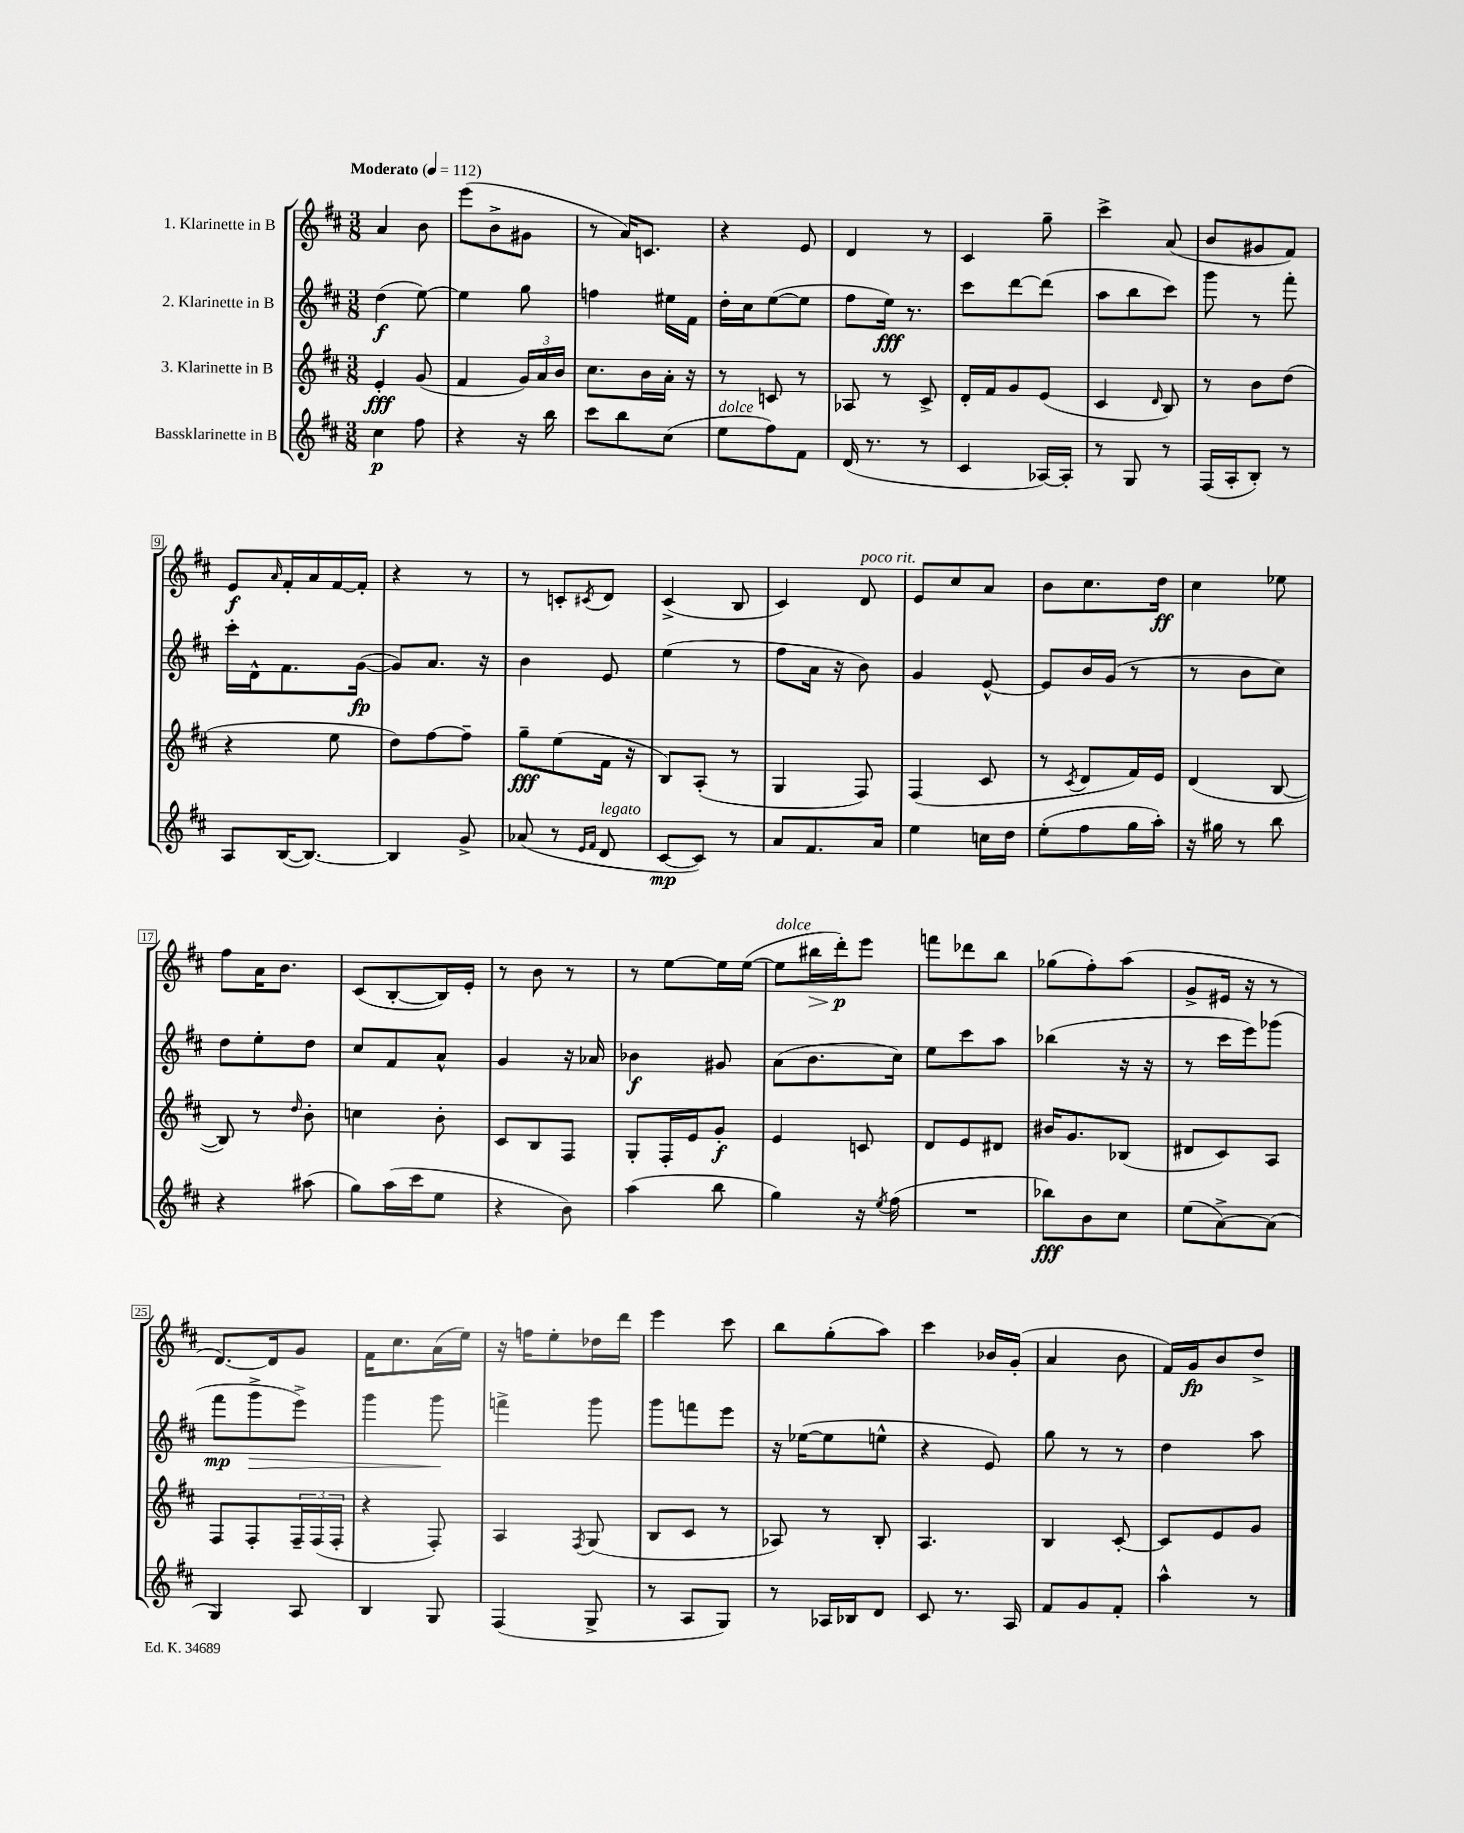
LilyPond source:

<<
\new StaffGroup <<
\new Staff = "s0" \with { instrumentName = "1. Klarinette in B" } {
    \clef treble \key d \major \numericTimeSignature \time 3/8 \tempo "Moderato" 4 = 112
    a'4 b'8 |
    e'''8( b'8-> gis'8 |
    r8 a'16) c'8. |
    r4 e'8 |
    d'4 r8 |
    cis'4 g''8-- |
    cis'''4-> a'8( |
    b'8 gis'8 fis'8) |
    e'8\f \grace { a'16 } fis'16-. a'16 fis'16~ fis'16-. |
    r4 r8 |
    r8 c'8-. \acciaccatura { cis'8 } d'8 |
    cis'4->( b8 |
    cis'4) d'8^\markup { \italic "poco rit." } |
    e'8 cis''8 a'8 |
    b'8 cis''8. d''16\ff |
    cis''4 ees''8 |
    fis''8 a'16 b'8. |
    cis'8( b8~-. b16) e'16-. |
    r8 b'8 r8 |
    r8 e''8~ e''16 e''16~( |
    e''8^\markup { \italic "dolce" } bis''16\> d'''16-.\p\!) e'''8 |
    f'''8 des'''8 b''8 |
    ges''8( fis''8-.) a''8( |
    g'8-> eis'16 r16 r8 |
    d'8.~) d'16 g'8 |
    fis'16 cis''8. a'16( e''16) |
    r16 f''16 e''8-. des''16 d'''16 |
    e'''4 cis'''8 |
    b''8 g''8-.( a''8) |
    cis'''4 bes'16 g'16-.( |
    a'4 b'8 |
    fis'16) g'16\fp b'8 d''8-> \bar "|." |
}
\new Staff = "s1" \with { instrumentName = "2. Klarinette in B" } {
    \clef treble \key d \major \numericTimeSignature \time 3/8
    d''4\f( e''8~) |
    e''4 g''8 |
    f''4 eis''16 fis'16 |
    d''16-. cis''16 e''8~( e''8 |
    fis''8 e''16\fff) r8. |
    cis'''8 d'''8~ d'''8( |
    a''8 b''8 cis'''8) |
    g'''8 r8 fis'''8-. |
    cis'''16-. d'16-^ fis'8. g'16~\fp( |
    g'8) a'8. r16 |
    b'4 e'8 |
    e''4( r8 |
    fis''8 a'16 r16 b'8) |
    g'4 e'8~-^ |
    e'8 b'16 g'16( r8 |
    r8 b'8 cis''8) |
    d''8 e''8-. d''8 |
    cis''8 fis'8 a'8-^ |
    g'4 r16 aes'16 |
    bes'4\f gis'8 |
    a'8( b'8. cis''16) |
    e''8 cis'''8 a''8 |
    bes''4( r16 r16 |
    r8 cis'''16 e'''16) ges'''8( |
    fis'''8\mp g'''8->\> e'''8->) |
    g'''4 g'''8\! |
    f'''4-> g'''8 |
    g'''8 f'''8 e'''8 |
    r16 ees''16~( ees''8 e''8-^ |
    r4 e'8) |
    g''8 r8 r8 |
    d''4 a''8 \bar "|." |
}
\new Staff = "s2" \with { instrumentName = "3. Klarinette in B" } {
    \clef treble \key d \major \numericTimeSignature \time 3/8
    e'4-.\fff g'8( |
    fis'4 \tuplet 3/2 { g'16) a'16 b'16 } |
    cis''8. b'16 a'16-. r16 |
    r8 c'8 r8 |
    aes8 r8 cis'8-> |
    d'16-. fis'16 g'8 e'8( |
    cis'4 \grace { d'16 } b8) |
    r8 b'8 d''8( |
    r4 e''8 |
    d''8) fis''8~ fis''8-- |
    g''8--\fff e''8( fis'16 r16 |
    b8) a8-.( r8 |
    g4 fis8) |
    fis4( cis'8 |
    r8 \acciaccatura { cis'8 } d'8 fis'16) e'16 |
    d'4( b8~ |
    b8) r8 \grace { d''16 } b'8-. |
    c''4 b'8-. |
    cis'8 b8 fis8 |
    g8-. fis16-. e'16 g'8-.\f |
    e'4 c'8 |
    d'8 e'8 dis'8 |
    bis'16 g'8. bes8( |
    dis'8 cis'8) a8 |
    fis8 fis8-. \tuplet 3/2 { fis16-- fis16( fis16-. } |
    r4 fis8-.) |
    a4 \acciaccatura { fis8 } g8( |
    b8 cis'8 r8 |
    aes8) r8 b8-. |
    a4. |
    b4 cis'8~-. |
    cis'8 e'8 g'8 \bar "|." |
}
\new Staff = "s3" \with { instrumentName = "Bassklarinette in B" } {
    \clef treble \key d \major \numericTimeSignature \time 3/8
    cis''4\p fis''8 |
    r4 r16 b''16 |
    cis'''8 b''8 cis''8( |
    e''8^\markup { \italic "dolce" } fis''8) fis'8 |
    d'16( r8. r8 |
    cis'4 aes16~) aes16-. |
    r8 g8 r8 |
    fis16( a16-. b8-.) r8 |
    a8 b16~( b8.~) |
    b4 g'8-> |
    aes'8( r8 \grace { e'16 fis'16 } d'8^\markup { \italic "legato" } |
    cis'8~\mp cis'8) r8 |
    a'8 fis'8. a'16 |
    e''4 c''16 d''16 |
    e''8-.( fis''8 g''16 a''16-.) |
    r16 gis''16 r8 b''8 |
    r4 ais''8( |
    g''8) a''16( cis'''16 e''8 |
    r4 b'8) |
    a''4( b''8 |
    g''4) r16 \acciaccatura { e''8 } fis''16( |
    R4. |
    bes''8\fff) b'8 cis''8 |
    e''8( a'8~->) a'8( |
    g4) a8 |
    b4 g8 |
    fis4( g8-> |
    r8 a8 g8) |
    r8 aes16 bes16 d'8 |
    cis'8 r8. a16 |
    fis'8 g'8 fis'8-. |
    a''4-^ r8 \bar "|." |
}
>>
>>
\layout { \context { \Score \override BarNumber.stencil = #(make-stencil-boxer 0.1 0.3 ly:text-interface::print) } }
